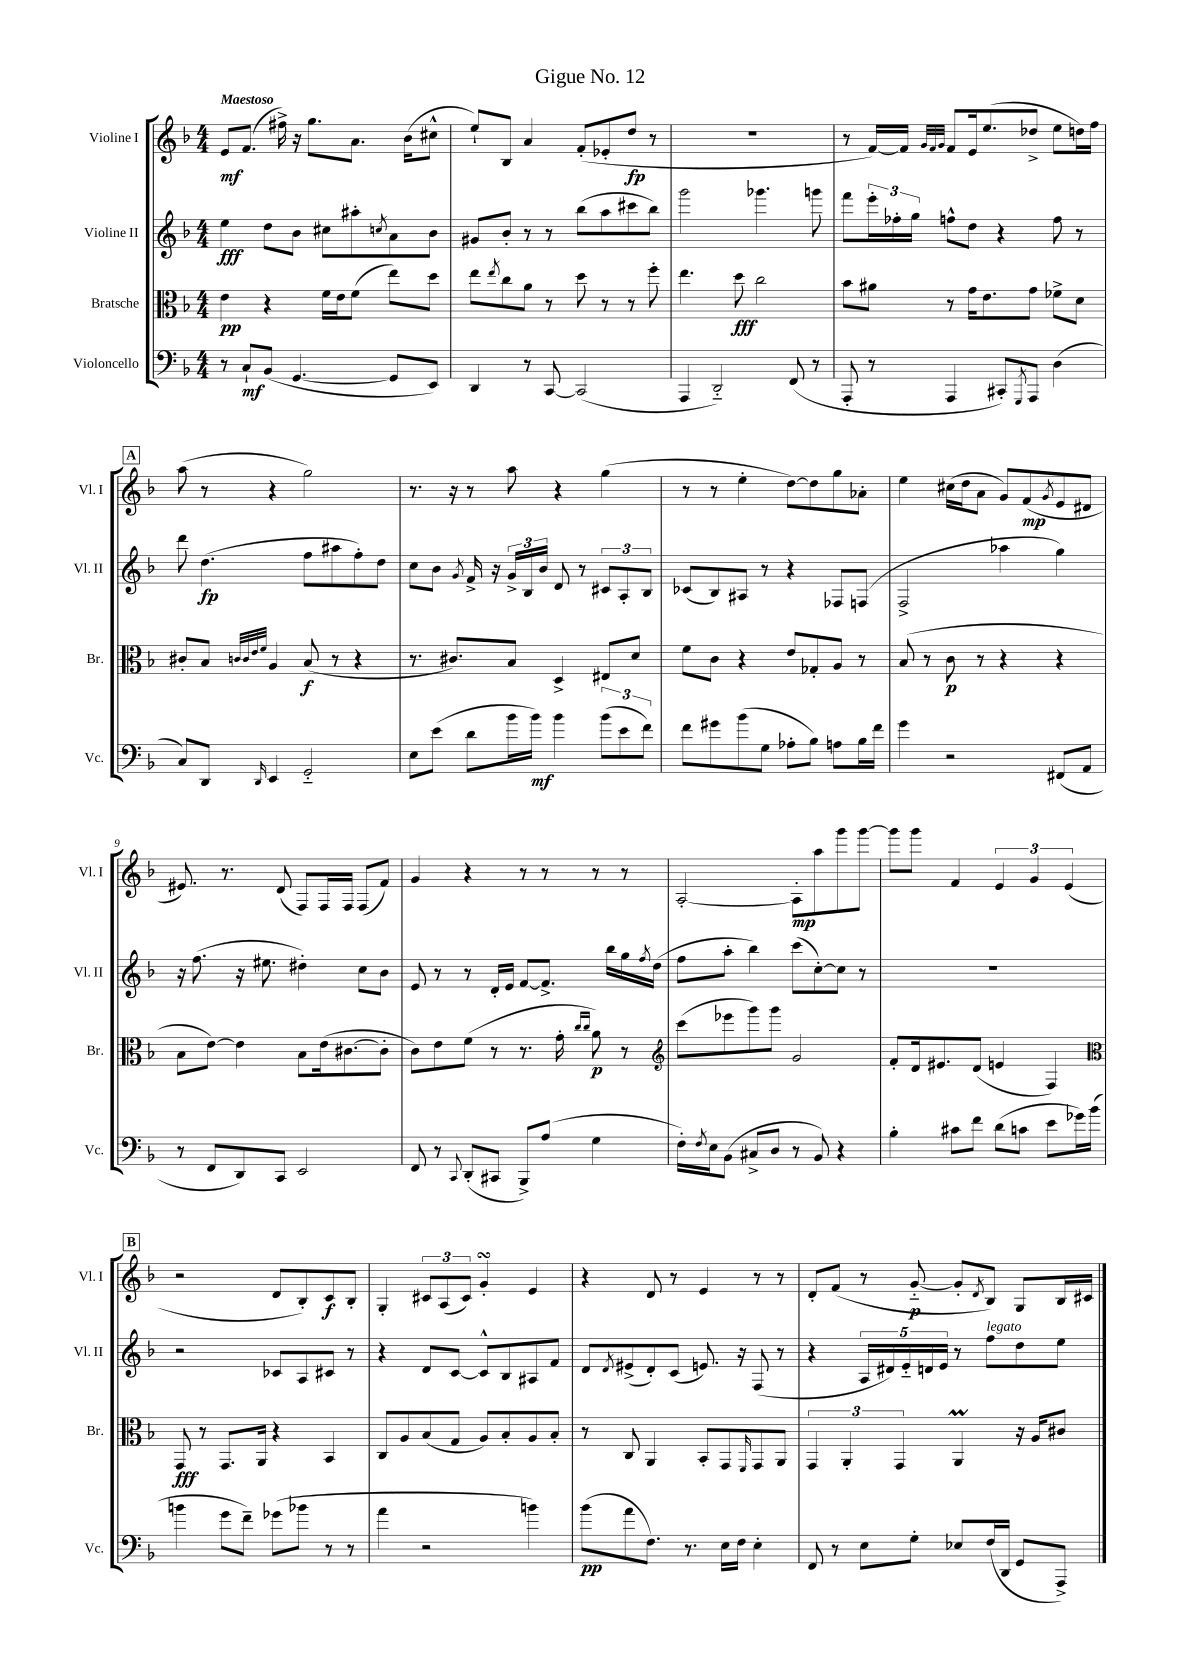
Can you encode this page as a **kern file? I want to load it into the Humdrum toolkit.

**kern	**kern	**kern	**kern
*staff4	*staff3	*staff2	*staff1
*clefF4	*clefC3	*clefG2	*clefG2
*k[b-]	*k[b-]	*k[b-]	*k[b-]
*M4/4	*M4/4	*M4/4	*M4/4
8r	4e\	4ee\	8e/L
8C`/L	.	.	(8.f/J
(8BB-/J	4r	8dd\L	.
.	.	.	16ff#^\)
[4.GG/	.	8b-\J	16r
.	.	.	8.gg\L
.	16f\LL	8cc#\L	.
.	16e\J	.	.
.	(8f\J	8aa#'\	8.a\J
.	.	8qcc/	.
8GG/]L	8ee\L)	8a\	.
.	.	.	(16b-\LK
8EE/J)	8dd\J	8b-\J	8cc#^^\J
=	=	=	=
4DD/	8ee\L	8g#/L	8ee`/L)
.	8qee/	.	.
.	8cc\	8b-'/J	8B-/J
8r	8a\J	8r	4a/
[8CC/	8r	8r	.
(2CC/]	8dd\	(8bb-\L	(8f'/L
.	8r	8aa\	8e-'/
.	8r	8ccc#\	8dd/J
.	8ff'\	8bb-\J)	8r
=	=	=	=
4AAA/	4.ee\	2ggg\	1r
2DD'~/)	.	.	.
.	8dd\	.	.
.	2cc\	4.ggg-\	.
(8FF/	.	.	.
8r	.	8ggg\	.
=	=	=	=
8AAA'/	8b-\L	8fff\L	8r
8r	8a#\J	24eee'\L	[16f/LL)
.	.	24ff-'\	.
.	.	.	16f/]JJ
.	.	24gg\JJ	.
.	.	.	32qqg/LLL
.	.	.	32qqf/
.	.	.	32qqg/JJJ
4AAA/	8r	8ff^^\L	8f/L
.	16g\LK	8dd\J	16e/k
.	8.e\	.	(8.ee/
8CC#'/L)	.	4r	.
8qGGG/	.	.	.
8AAA/J	8g\J	.	8dd-^/J
(4D\	8f-^\L	8ff\	8ee\L
.	8d\J	8r	16dd\L)
.	.	.	16ff\JJ
=	=	=	=
8C/L)	8c#'/L	8ddd\	(8aa\
8DD/J	8B-/J	(4.dd\	8r
.	32qqc/LLL	.	.
.	32qqc/	.	.
.	32qqe/	.	.
16qqDD/	32qqf/JJJ	.	.
4EE/	4A/	.	4r
2GG'~/	(8B-/	8ff\L	2gg\)
.	8r	8aa#\	.
.	4r	8ff'\)	.
.	.	8dd\J	.
=	=	=	=
8E\L	8.r	8cc\L	8.r
(8e\J	.	8b-\J	.
.	8.c#/L)	.	16r
.	.	8qg/	.
8d\L	.	16f^/	8r
.	.	16r	.
16b-\L	8B-/J	24g^/LL	8aa\
.	.	24B-/	.
16b-\JJ)	.	.	.
.	.	24b-/JJ	.
4b-\	4D^/	8d/	4r
.	.	8r	.
(12b-\L	8E#/L	12c#/L	(4gg\
12e\	.	12A'/	.
.	8d/J	.	.
12f\J)	.	12B-/J	.
=	=	=	=
8f\L	8f\L	(8c-/L	8r
8g#\	8c\J	8B-/)	8r
(8b-\	4r	8A#/J	4ee'\
8G\J	.	8r	.
8A-'\L	8e/L	4r	[8dd\L)
8B-\J)	8G-'/	.	8dd\]
8A\L	8A/J	8F-/L	8gg\
16B-\L	8r	(8F/J	8a-'\J
16f\JJ	.	.	.
=	=	=	=
4g\	(8B-/	2F^/	4ee\
.	8r	.	.
2r	8c\	.	(16cc#\LL
.	.	.	16dd\J
.	8r	.	8a\J
.	4r	4aa-\	8g/L)
.	.	.	(8f/
.	.	.	8qg/
(8FF#/L	4r	4gg\)	8e/
8AA/J	.	.	8d#/J
=	=	=	=
8r	8B-\L	16r	8.e#/)
.	.	(8.ff\	.
8FF/L	[8e\J)	.	.
.	.	.	8.r
8DD/)	4e\]	16r	.
.	.	8.ee#\	.
8CC/J	.	.	(8d/
2EE/	8B-\L	4dd#'\)	8F/L)
.	(16e\k	.	16F/L
.	[8.c#\	.	16F/JJ
.	.	8cc\L	(8F/L
.	8c#'\]J	8b-\J	8f/J)
=	=	=	=
8FF/	8c\L)	8e/	4g/
8r	8e\	8r	.
8qqCC/	.	.	.
(8DD'/L	(8f\J	8r	4r
8CC#/J	8r	16d'/LL	.
.	.	16e/JJ	.
8BBB-^/L)	8.r	[8f/L	8r
(8A/J	.	8.f^/]J	8r
.	16g'\	.	.
.	16qqcc/LL	.	.
.	16qqcc/JJ	.	.
4G\	8a\)	.	8r
.	.	16bb-\LL	.
.	8r	16gg\	8r
.	.	8qff/	.
.	.	(16dd\JJ	.
=	=	=	=
*	*clefG2	*	*
16F'\LL)	(8ccc\L	8ff\L	[2A'/
8qF/	.	.	.
16E\J	.	.	.
(8BB-\J	8eee-\	8aa'\J	.
8C#^/L	8ggg\)	4bb-\)	.
8D/J	8ggg\J	.	.
8r	2g/	(8ccc\L	8A'\]L
8BB-/)	.	[8cc'\)	8aa\
4r	.	8cc\]J	8ggg\
.	.	8r	[8ggg\J
=	=	=	=
4B-'\	8f'/L	1r	8ggg\]L
.	16d/k	.	8ggg\J
.	8.e#/	.	.
8c#\L	.	.	4f/
8f\J	(8d/J	.	.
(8d\L	4e/	.	6e/
8c\J	.	.	.
.	.	.	6g/
8e\L	4F/)	.	.
.	.	.	(6e/
16g-\L)	.	.	.
(16b-\JJ	.	.	.
=	=	=	=
*	*clefC3	*	*
4b\	8GG/	2r	2r
.	8r	.	.
8g\L	8.GG/L	.	.
8f~\J)	.	.	.
.	16AA/Jk	.	.
(8g-\L	4r	8c-/L	8d/L
8b-\J	.	8A/	8B-'/)
8r	4BB-/	8c#/J	8c/
8r	.	8r	8B-'/J
=	=	=	=
4a\	8C/L	4r	4G'/
.	8A/	.	.
2r	(8B-/	8d/L	12c#/L
.	.	.	(12A/
.	8G/J	[8c/J	.
.	.	.	12c#/J)
.	8A/L)	8c^^/]L	4g'/
.	8B-'/	8B-/	.
4b\)	8A/	8A#/	4e/
.	8B-'/J	8f/J	.
=	=	=	=
(8b-\L	8r	8d/L	4r
.	.	8qd/	.
8a\	8C/	(8e#^/	.
8.F\J)	4AA/	8d'/)	8d/
.	.	(8c/J	8r
8.r	.	.	.
.	8BB-'/L	8.e/)	4e/
16E\LL	8GG/	.	.
16F\JJ	.	16r	.
.	16qqFF/	.	.
4E'\	8GG/	(8F/	8r
.	8AA/J	8r	8r
=	=	=	=
8FF/	6GG/	4r	8d'/L
8r	.	.	(8f/J
.	6AA'/	.	.
8E\L	.	20A/LL	8r
.	.	20d#/)	.
.	6GG/	.	.
.	.	20e'~/	.
8G'\J	.	.	[8g'~/
.	.	20d/	.
.	.	20e/JJ	.
8E-/L	4AA/	8r	8g'/]L
.	.	.	8qd/
(16F/L	.	8ff\L	8B-/J)
16DD/JJ	.	.	.
8GG/L	16r	8dd\	8G/L
.	16A/LK	.	.
8AAA^/J)	8c#/J	8ee\J	16B-/L
.	.	.	16c#/JJ
==	==	==	==
*-	*-	*-	*-
